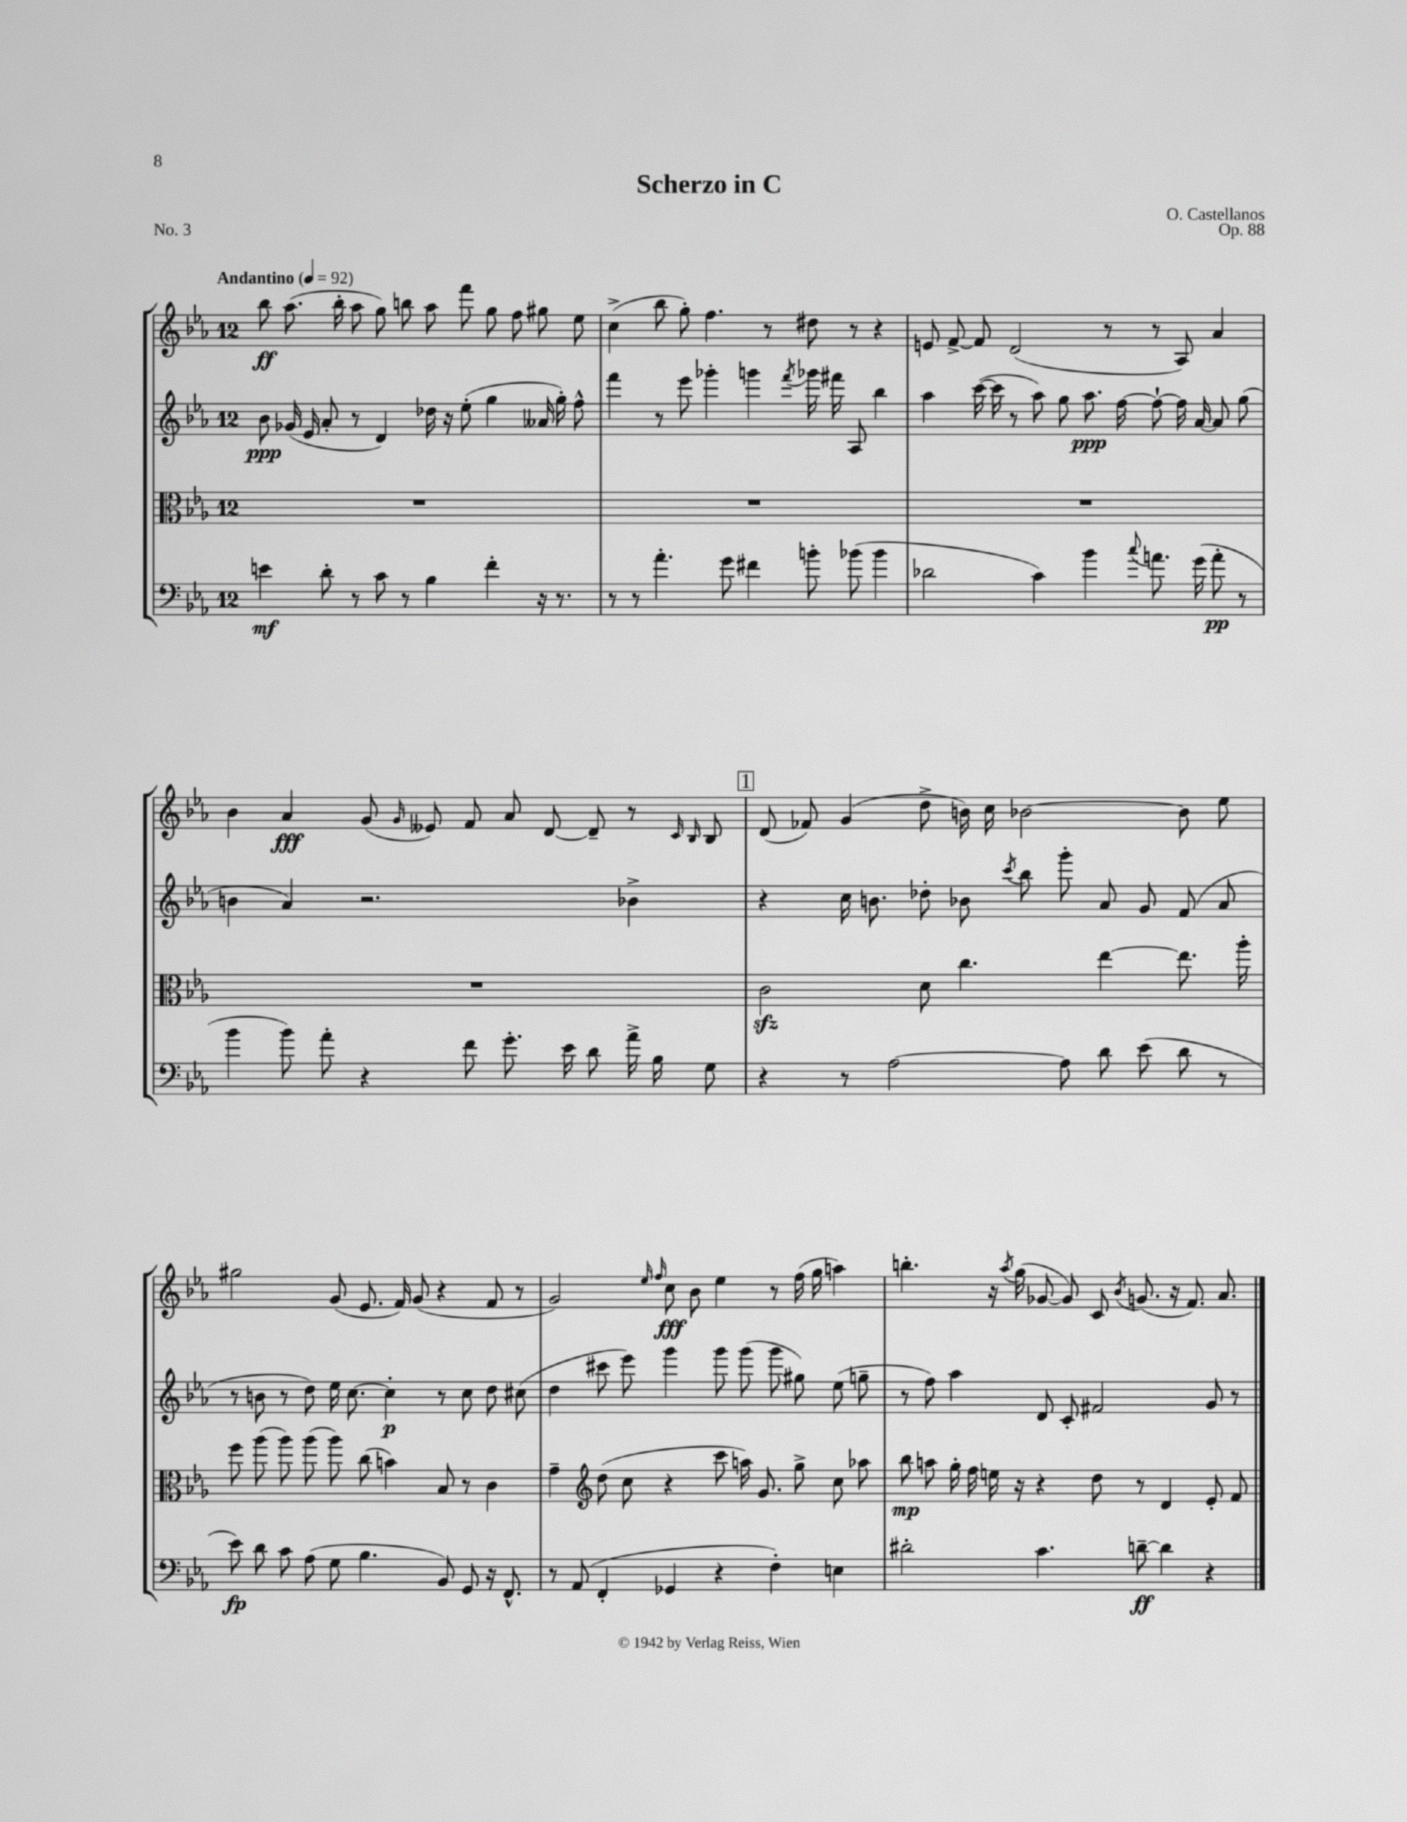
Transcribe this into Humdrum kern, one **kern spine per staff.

**kern	**kern	**kern	**kern
*staff4	*staff3	*staff2	*staff1
*clefF4	*clefC3	*clefG2	*clefG2
*k[b-e-a-]	*k[b-e-a-]	*k[b-e-a-]	*k[b-e-a-]
*M12/8	*M12/8	*M12/8	*M12/8
*MM92	*MM92	*MM92	*MM92
4e\	1.r	8b-\	8bb-\
.	.	(16g-/	(8.aa-\
.	.	16e-/	.
8d'\	.	8a-'/	.
.	.	.	16bb-'\
8r	.	8r	8aa-\
8c\	.	4d/)	8gg\)
8r	.	.	8bb\
4B-\	.	16dd-\	8aa-\
.	.	16r	.
.	.	(8ee-'\	8fff\
4f'\	.	4gg\	8gg\
.	.	.	8ff\
16r	.	16a--/	8gg#\
8.r	.	16gg'\)	.
.	.	8ff^^\	8ee-\
=	=	=	=
8r	1.r	4fff\	(4cc^\
8r	.	.	.
4.a-'\	.	8r	8bb-\
.	.	8eee-\	8gg'\)
.	.	4ggg-'\	4.ff\
8g\	.	.	.
4f#\	.	4ggg\	.
.	.	.	8r
.	.	8qfff/	.
8b'\	.	16ggg-\	8dd#\
.	.	16fff#\	.
(8b-\	.	8A-/	8r
4b-\	.	4bb-\	4r
=	=	=	=
2d-\	1.r	4aa-\	8e/
.	.	.	[8f^/
.	.	([16ccc\	8f/]
.	.	16ccc\]	.
.	.	8r	(2d/
4c\)	.	8aa-\)	.
.	.	8gg\	.
4b-\	.	8.aa-\	.
.	.	.	8r
.	.	[16ff\	.
8qqcc/	.	.	.
8.a\	.	8ff`\_	8r
.	.	16ff\]	8A-/)
(16g\	.	[16a-/	.
8a'\	.	8a-/]	4a-/
8r	.	(8gg\	.
=	=	=	=
4b-\	1.r	4b\	4b-\
8b-\)	.	4a-/)	4a-/
8a-'\	.	.	.
4r	.	2.r	(8g/
.	.	.	16qqg/
.	.	.	8e--/)
8f\	.	.	8f/
8.g'\	.	.	8a-/
.	.	.	[8d/
16e-\	.	.	.
8d\	.	.	8d~/]
16a-^\	.	4b-^\	8r
16B-\	.	.	.
.	.	.	16qqc/
.	.	.	16qqB-/
8G\	.	.	8B-/
=	=	=	=
4r	2c\	4r	(8d/
.	.	.	8f-/)
8r	.	16cc\	(4g/
.	.	8.b\	.
[2A-\	.	.	.
.	8d\	8dd-'\	8dd^\
.	4.cc\	8b-\	16b\)
.	.	.	16cc\
.	.	8qccc/	.
.	.	8bb-\	[2b-\
8A-\]	.	8ggg'\	.
8d\	[4ee-\	8a-/	.
(8e-\	.	8g/	.
8d\	8.ee-\]	(8f/	8b-\]
8r	.	8a-/	8ee-\
.	16aa-'\	.	.
=	=	=	=
8e-\)	8ff\	8r	2gg#\
8d\	(8aa-\	8b\	.
8c\	8aa-\)	8r	.
(8A-\	(8aa-\	8dd\)	.
8G\	8aa-\)	16ee-\	(8g/
.	.	[8.cc\	.
4.B-\	(8cc\	.	8.e-/
.	4b\)	4cc'\]	.
.	.	.	16f/)
.	.	.	(8g/
8BB-/)	8B-/	8r	4r
8GG/	8r	8cc\	.
16r	4c\	8dd\	8f/
8.FF^^/	.	.	.
.	.	(8cc#\	8r
=	=	=	=
8r	4g~\	4dd\	2g/)
(8AA-/	.	.	.
*	*clefG2	*	*
4FF'/	(8dd\	8ccc#\	.
.	8cc\	8eee-\)	.
.	.	.	16qqee-/
.	.	.	16qqff/
4GG-/	4r	4ggg\	8cc\
.	.	.	8b-\
4r	8ccc\	8ggg\	4ee-\
.	16aa\)	(8ggg\	.
.	8.g/	.	.
4F'\)	.	8ggg\	8r
.	8gg^\	8gg#\)	(16ff\
.	.	.	16gg\
4E\	8cc\	(8ee-\	4aa\)
.	8aa-\	8gg~\	.
=	=	=	=
2d#'\	8bb-\	8r	4.bb'\
.	8aa\	8ff\)	.
.	16gg'\	4aa-\	.
.	16ff\	.	.
.	16ee\	.	16r
.	.	.	8qaa-/
.	16r	.	(16gg\
4.c\	4r	8d/	[8g-/
.	.	8c'/	8g-/])
.	8dd\	2f#/	8c/
.	.	.	8qb-/
[8d~\	8r	.	(8.g/
4d\]	4d/	.	.
.	.	.	16r
.	.	.	8.f/)
4r	8e-'/	8g/	.
.	.	.	8.a-/
.	8f/	8r	.
==	==	==	==
*-	*-	*-	*-
